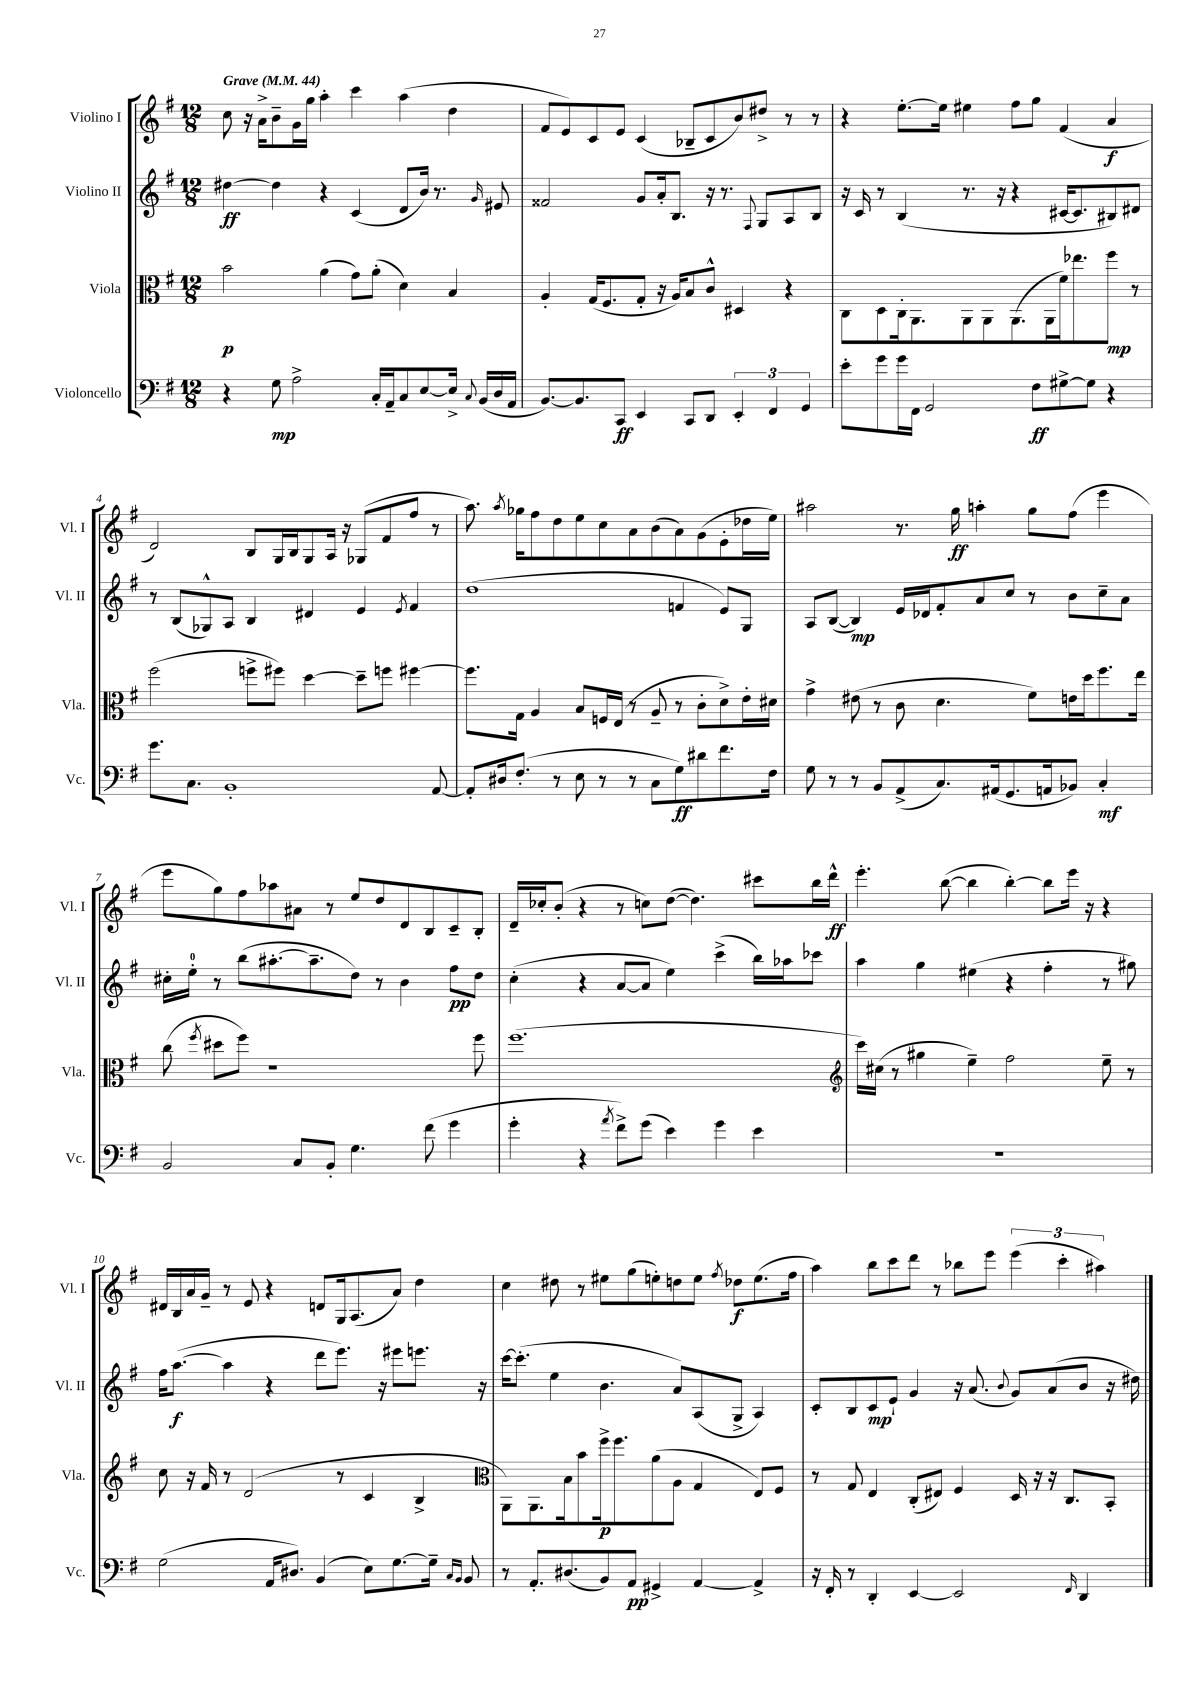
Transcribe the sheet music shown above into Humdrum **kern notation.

**kern	**dynam	**kern	**dynam	**kern	**dynam	**kern	**dynam
*part4	*part4	*part3	*part3	*part2	*part2	*part1	*part1
*staff4	*staff4	*staff3	*staff3	*staff2	*staff2	*staff1	*staff1
*I"Violoncello	*	*I"Viola	*	*I"Violino II	*	*I"Violino I	*
*I'Vc.	*	*I'Vla.	*	*I'Vl. II	*	*I'Vl. I	*
*clefF4	*	*clefC3	*	*clefG2	*	*clefG2	*
*k[f#]	*	*k[f#]	*	*k[f#]	*	*k[f#]	*
*M12/8	*	*M12/8	*	*M12/8	*	*M12/8	*
*MM44	*	*MM44	*	*MM44	*	*MM44	*
=1	=1	=1	=1	=1	=1	=1	=1
!	!	!	!	!	!	!LO:TX:a:B:t=Grave	!
4r	.	2b\	p	[4dd#X\	ff	8cc\	.
.	.	.	.	.	.	16r	.
.	.	.	.	.	.	16a^\KL	.
8G\	mp	.	.	4dd#\]	.	8b~\	.
2A^\	.	.	.	.	.	16g\L	.
.	.	.	.	.	.	16gg\JJ	.
.	.	(4a\	.	4r	.	4aa'\	.
.	.	8g\L)	.	(4c/	.	4ccc\	.
16C'/LL	.	(8a'\J	.	.	.	.	.
16AA~/J	.	.	.	.	.	.	.
8C/	.	4d\)	.	8d/L	.	(4aa\	.
[8E/	.	.	.	16b/Jk)	.	.	.
.	.	.	.	8.r	.	.	.
16E^/Jk]	.	4B/	.	.	.	4dd\	.
8qqC/	.	.	.	.	.	.	.
(16BB/LL	.	.	.	.	.	.	.
.	.	.	.	16qqg/	.	.	.
16D/	.	.	.	8e#X/	.	.	.
16AA/JJ	.	.	.	.	.	.	.
=2	=2	=2	=2	=2	=2	=2	=2
[8.BB/L)	.	4A'/	.	2f##X/	.	8f#/L	.
.	.	.	.	.	.	8e/)	.
8.BB/]	.	.	.	.	.	.	.
.	.	(16G/KL	.	.	.	8c/	.
.	.	8.F#/	.	.	.	.	.
8CC/J	ff	.	.	.	.	8e/J	.
4EE/	.	8G'/J	.	8g/L	.	(4c/	.
.	.	16r	.	16a'/k	.	.	.
.	.	16A/KL)	.	8.B/J	.	.	.
8CC/L	.	8B/	.	.	.	8B-X~/L	.
8DD/J	.	8c^^/J	.	16r	.	8c/	.
.	.	.	.	8.r	.	.	.
6EE'/	.	4D#X/	.	.	.	8b/)	.
.	.	.	.	8qqF#/	.	.	.
.	.	.	.	8G/L	.	8dd#X^/J	.
6FF#/	.	.	.	.	.	.	.
.	.	4r	.	8A/	.	8r	.
6GG/	.	.	.	.	.	.	.
.	.	.	.	8B/J	.	8r	.
=3	=3	=3	=3	=3	=3	=3	=3
8e'\L	.	8C\L	.	16r	.	4r	.
.	.	.	.	16c/	.	.	.
8g\	.	8D\	.	8r	.	.	.
16g\L	.	16C'\k	.	(4B/	.	[8.ee'\L	.
16FF#\JJ	.	8.AA\	.	.	.	.	.
2GG/	.	.	.	.	.	.	.
.	.	.	.	.	.	16ee\Jk]	.
.	.	8AA\	.	8.r	.	4ee#X\	.
.	.	8AA\	.	.	.	.	.
.	.	.	.	16r	.	.	.
.	.	(8.AA\	.	4r	.	8ff#\L	.
8F#\L	ff	.	.	.	.	8gg\J	.
.	.	16AA\L	.	.	.	.	.
[8G#X^\	.	16f#\J)	.	[16c#X/KL	.	(4f#/	.
.	.	8.ee-X\	.	8.c#/]	.	.	.
8G#\J]	.	.	.	.	.	.	.
4r	.	8ff#\J	mp	8B#X/)	.	4a/	f
.	.	8r	.	8d#X/J	.	.	.
!!LO:LB:g=z
=4	=4	=4	=4	=4	=4	=4	=4
8.g\L	.	(2ff#\	.	8r	.	2d/)	.
.	.	.	.	(8B/L	.	.	.
8.C\J	.	.	.	.	.	.	.
.	.	.	.	8G-X^^/)	.	.	.
1BB'	.	.	.	8A/J	.	.	.
.	.	8ffn^\L	.	4B/	.	8B/L	.
.	.	8ff#X\J)	.	.	.	16G/L	.
.	.	.	.	.	.	16B/J	.
.	.	[4dd\	.	4d#X/	.	8G/	.
.	.	.	.	.	.	16A/Jk	.
.	.	.	.	.	.	16r	.
.	.	8dd~\L]	.	4e/	.	(8G-X/L	.
.	.	8ffn\J	.	.	.	8f#/	.
.	.	.	.	8qe/	.	.	.
.	.	[4ff#X\	.	4f#/	.	8ff#/J	.
[8AA/	.	.	.	.	.	8r	.
=5	=5	=5	=5	=5	=5	=5	=5
8AA'/L]	.	8.ff#\L]	.	(1dd	.	8.aa\)	.
16D#X/k	.	.	.	.	.	.	.
.	.	.	.	.	.	8qaa/	.
(8.F#'/J	.	16G\Jk	.	.	.	16gg-X\KL	.
.	.	4A/	.	.	.	8ff#\	.
8r	.	.	.	.	.	8dd\	.
8E\	.	8B/L	.	.	.	8ee\	.
8r	.	16Fn/L	.	.	.	8cc\	.
.	.	(16E/JJ	.	.	.	.	.
8r	.	8r	.	.	.	8a\	.
8C\L	.	8A~/	.	.	.	(8b\	.
8G\)	ff	8r	.	4fn/	.	8a\)	.
8d#X\	.	8c'\L	.	.	.	(8g\	.
8.f#\	.	8d^\)	.	8e/L)	.	8e'\	.
.	.	16e'\L	.	8G/J	.	16dd-X\L	.
16F#\Jk	.	16d#X\JJ	.	.	.	16ee\JJ)	.
=6	=6	=6	=6	=6	=6	=6	=6
8G\	.	4g^\	.	8A/L	.	2aa#X\	.
8r	.	.	.	([8B/J	.	.	.
8r	.	(8e#X\	.	4B/])	mp	.	.
8BB/L	.	8r	.	.	.	.	.
(8AA^/	.	8c\	.	16e/LL	.	8.r	.
.	.	.	.	16d-X/J	.	.	.
8.C/)	.	4.d\	.	8f#'/	.	.	.
.	.	.	.	.	.	16gg\	ff
.	.	.	.	8a/	.	4aan'\	.
(16AA#X/k	.	.	.	.	.	.	.
8.GG/	.	.	.	8cc/J	.	.	.
.	.	8f#\L)	.	8r	.	8gg\L	.
16AAn/k	.	.	.	.	.	.	.
8BB-X/J)	.	16en\L	.	8b\L	.	(8ff#\J	.
.	.	16dd\J	.	.	.	.	.
4C'/	mf	8.ff#\	.	8cc~\	.	4eee\	.
.	.	.	.	8a\J	.	.	.
.	.	16ee\Jk	.	.	.	.	.
!!LO:LB:g=z
=7	=7	=7	=7	=7	=7	=7	=7
2BB/	.	(8cc\	.	16cc#X'\LL	.	8eee\L	.
.	.	.	.	16ee'\JJ	.	.	.
.	.	8qff#/	.	.	.	.	.
.	.	8dd#X\L	.	8r	.	8gg\)	.
.	.	8ff#\J)	.	(8bb\L	.	8ff#\	.
.	.	1r	.	[8.aa#X'\	.	8aa-X\	.
8C/L	.	.	.	.	.	8a#X\J	.
.	.	.	.	8.aa#~\]	.	.	.
8BB'/J	.	.	.	.	.	8r	.
4.G\	.	.	.	8dd\J)	.	8ee/L	.
.	.	.	.	8r	.	8dd/	.
.	.	.	.	4b\	.	8d/	.
(8f#\	.	.	.	.	.	8B/	.
4g\	.	.	.	8ff#\L	pp	8c~/	.
.	.	8ff#\	.	8dd\J	.	8B'/J	.
=8	=8	=8	=8	=8	=8	=8	=8
4g'\	.	(1.ff#	.	(4cc'\	.	16d~/LL	.
.	.	.	.	.	.	16cc-X'/J	.
.	.	.	.	.	.	(8b'/J	.
4r	.	.	.	4r	.	4r	.
8qa/	.	.	.	.	.	.	.
8f#^\L)	.	.	.	[8a/L	.	8r	.
(8g\J	.	.	.	8a/J]	.	8ccn\L)	.
4e\)	.	.	.	4ee\)	.	([8dd\J	.
.	.	.	.	.	.	4.dd\])	.
4g\	.	.	.	(4ccc^\	.	.	.
4e\	.	.	.	16bb\LL)	.	8ccc#X\L	.
.	.	.	.	16aa-X\J	.	.	.
.	.	.	.	8ccc-X\J	.	16bb\L	.
.	.	.	.	.	.	16ddd^^\JJ	ff
=9	=9	=9	=9	=9	=9	=9	=9
*	*	*clefG2	*	*	*	*	*
1.r	.	16ccc\LL)	.	4aa\	.	4.eee'\	.
.	.	(16cc#X\JJ	.	.	.	.	.
.	.	8r	.	.	.	.	.
.	.	4gg#X\	.	4gg\	.	.	.
.	.	.	.	.	.	([8bb\	.
.	.	4ee~\)	.	(4ee#X\	.	4bb\]	.
.	.	2ff#\	.	4r	.	[4bb'\)	.
.	.	.	.	4ff#'\	.	8bb\L]	.
.	.	.	.	.	.	16eee\Jk	.
.	.	.	.	.	.	16r	.
.	.	8ee~\	.	8r	.	4r	.
.	.	8r	.	8gg#X\)	.	.	.
!!LO:LB:g=z
=10	=10	=10	=10	=10	=10	=10	=10
(2G\	.	8cc\	.	16ff#\KL	.	16d#X/LL	.
.	.	.	.	([8.aa\J	f	16B/	.
.	.	16r	.	.	.	16a/	.
.	.	16f#/	.	.	.	16g~/JJ	.
.	.	8r	.	4aa\]	.	8r	.
.	.	(2d/	.	.	.	8e/	.
16AA/KL	.	.	.	4r	.	4r	.
8.D#X/J)	.	.	.	.	.	.	.
(4BB/	.	.	.	8ddd\L	.	8dn/L	.
.	.	8r	.	8.eee\J)	.	16G/k	.
.	.	.	.	.	.	(8.A/	.
8E\L)	.	4c/	.	.	.	.	.
.	.	.	.	16r	.	.	.
[8.G\	.	.	.	8eee#X\L	.	8a/J)	.
.	.	4B^/	.	8.eeen\J	.	4dd\	.
16G~\Jk]	.	.	.	.	.	.	.
16qqC/LL	.	.	.	.	.	.	.
16qqBB/JJ	.	.	.	.	.	.	.
8BB/	.	.	.	.	.	.	.
.	.	.	.	16r	.	.	.
=11	=11	=11	=11	=11	=11	=11	=11
*	*	*clefC3	*	*	*	*	*
8r	.	8AA\L)	.	[16ccc\KL	.	4cc\	.
.	.	.	.	(8.ccc'\J]	.	.	.
8.AA'/L	.	8.AA\	.	.	.	.	.
.	.	.	.	4ee\	.	8dd#X\	.
(8.D#X/	.	16B\k	.	.	.	.	.
.	.	8b\	.	.	.	8r	.
8BB/)	.	16ff#^\k	p	4.b\	.	8ee#X\L	.
.	.	8.ff#\	.	.	.	.	.
8AA/J	pp	.	.	.	.	(8gg\	.
4GG#X^/	.	(8a\	.	.	.	8een'\)	.
.	.	8A\J	.	8a/L)	.	8ddn\	.
[4AA/	.	4G/	.	(8A/	.	8ee\J	.
.	.	.	.	.	.	8qff#/	.
.	.	.	.	8G^/J	.	8dd-X\L	f
4AA^/]	.	8E/L)	.	4A/)	.	(8.ee\	.
.	.	8F#/J	.	.	.	.	.
.	.	.	.	.	.	16ff#\Jk	.
=12	=12	=12	=12	=12	=12	=12	=12
16r	.	8r	.	8c'/L	.	4aa\)	.
16FF#'/	.	.	.	.	.	.	.
8r	.	8G/	.	8B/	.	.	.
4DD'/	.	4E/	.	8c/	mp	8bb\L	.
.	.	.	.	8e`/J	.	8ccc\	.
[4EE/	.	(8C'/L	.	4g/	.	8ddd\J	.
.	.	8E#X/J)	.	.	.	8r	.
2EE/]	.	4F#/	.	16r	.	8bb-X\L	.
.	.	.	.	(8.a/	.	.	.
.	.	.	.	.	.	8eee\J	.
.	.	.	.	8qqb/	.	.	.
.	.	16D/	.	8g/L)	.	(6eee\	.
.	.	16r	.	.	.	.	.
.	.	16r	.	(8a/	.	.	.
.	.	.	.	.	.	6ccc'\	.
.	.	8.C/L	.	.	.	.	.
16qqFF#/	.	.	.	.	.	.	.
4DD/	.	.	.	8b/J	.	.	.
.	.	.	.	.	.	6aa#X\)	.
.	.	8BB'/J	.	16r	.	.	.
.	.	.	.	16dd#X\)	.	.	.
==	==	==	==	==	==	==	==
*-	*-	*-	*-	*-	*-	*-	*-
